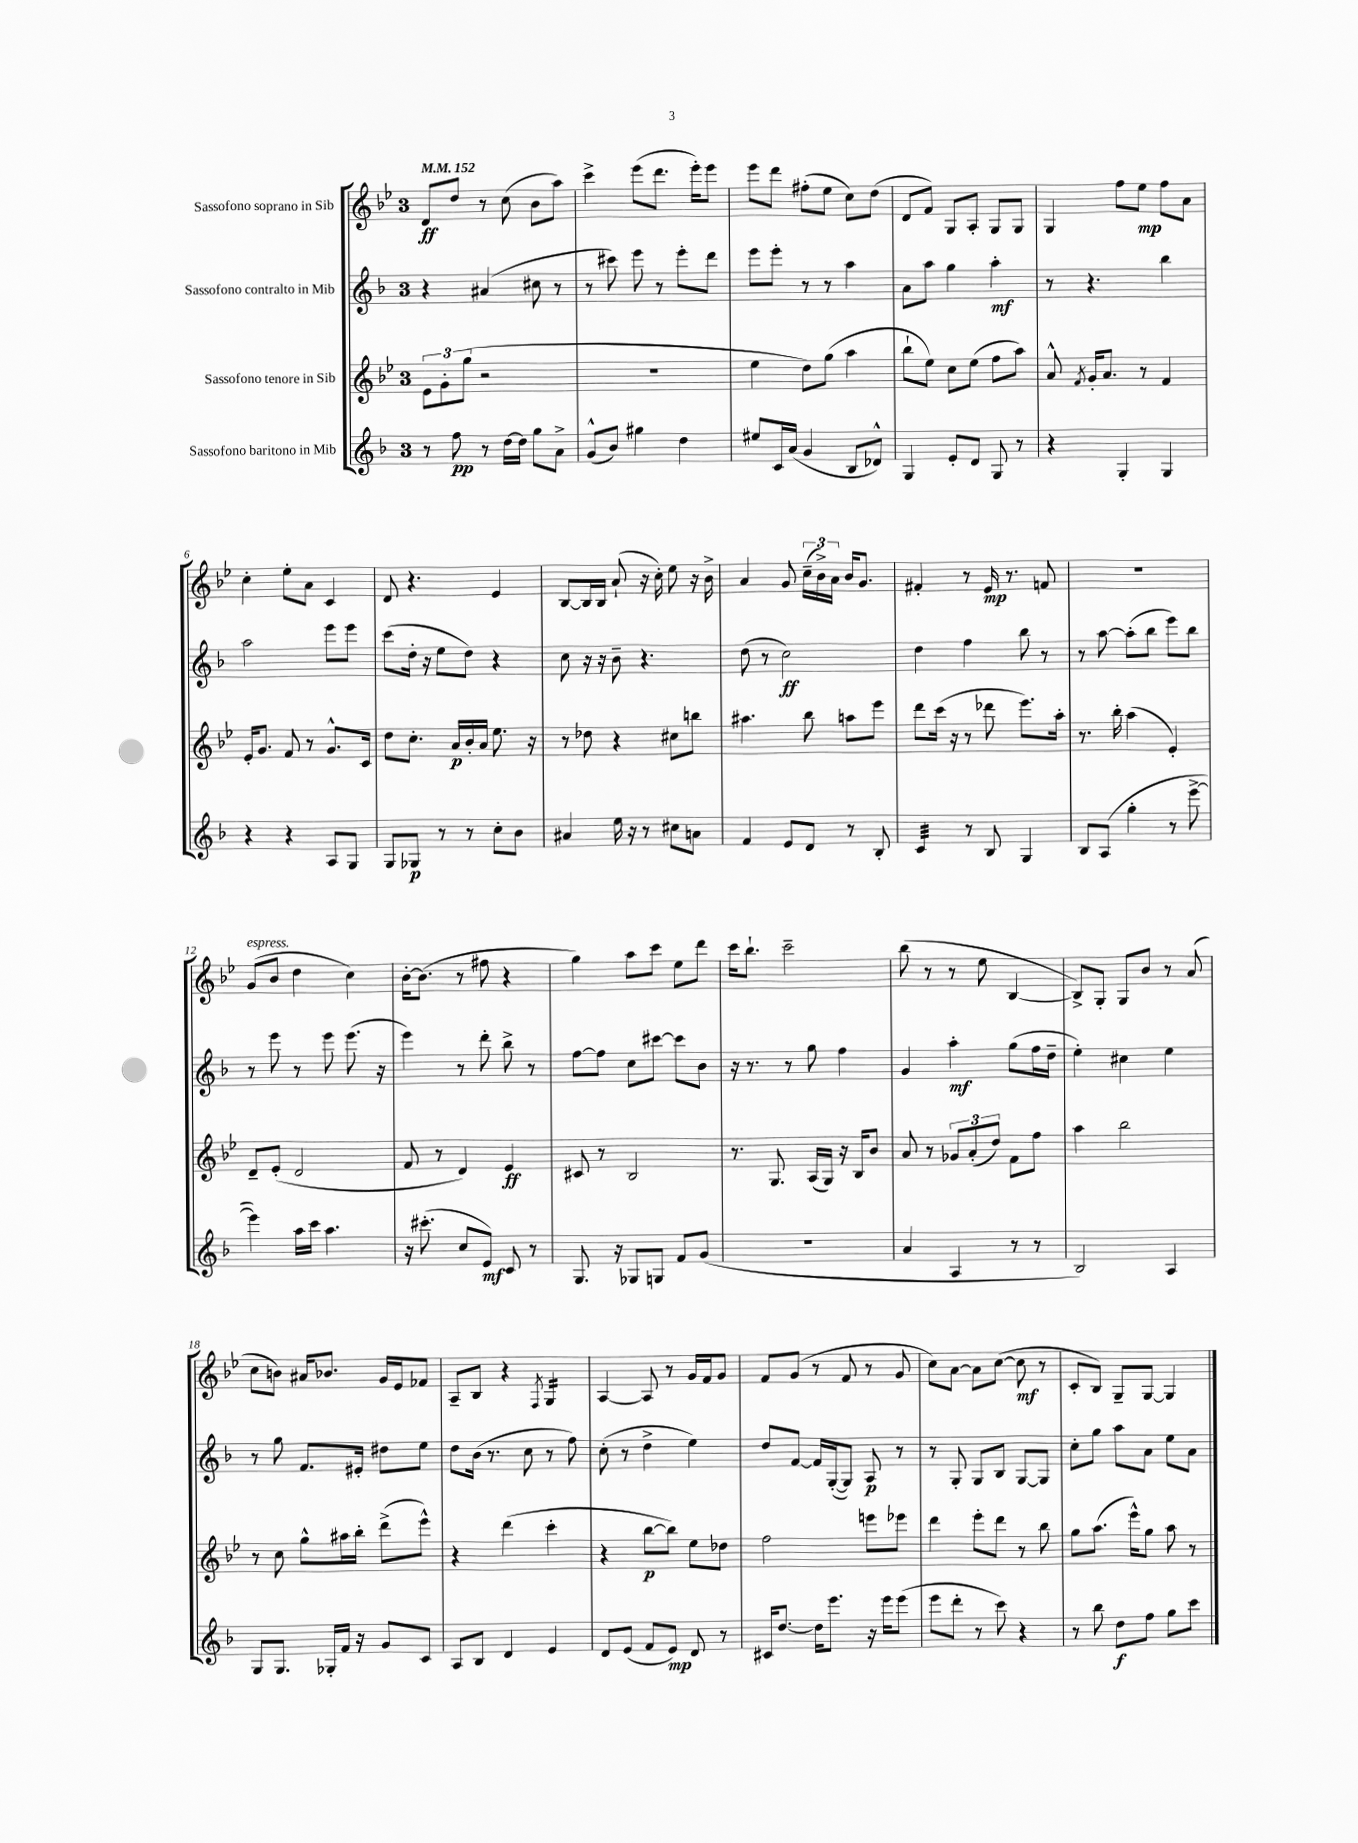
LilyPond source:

<<
\new StaffGroup <<
\new Staff = "s0" \with { instrumentName = "Sassofono soprano in Sib" } {
    \clef treble \key bes \major \once \override Staff.TimeSignature.style = #'single-digit \time 3/4 \tempo 4 = 152
    \autoBeamOff d'8[\ff d''8] r8 c''8( bes'8[ a''8]) |
    c'''4-> ees'''8[( d'''8.] ees'''16[-.) ees'''8] |
    ees'''8[ d'''8] fis''8[-.( ees''8] c''8[) d''8]( |
    d'8[ f'8]) g8[ a8]-. g8[ g8] |
    g4 f''8[ ees''8]\mp f''8[ a'8] |
    c''4-. ees''8[-. a'8] c'4 |
    d'8 r4. ees'4 |
    bes8[~ bes16 bes16] a'8-!( r16 c''16-.) ees''8 r16 bes'16-> |
    a'4 g'8 \tuplet 3/2 { c''16[--( bes'16->) a'16] } bes'16[ g'8.] |
    fis'4-. r8 ees'16\mp r8. f'8 |
    R2. |
    g'8[^\markup { \italic "espress." }( bes'8] d''4 c''4) |
    bes'16[~-. bes'8.]( r8 fis''8 r4 |
    g''4) a''8[ c'''8] ees''8[ d'''8] |
    c'''16[ bes''8.]-! c'''2-- |
    bes''8( r8 r8 ees''8 bes4~ |
    bes8[->) g8]-. g8[ bes'8] r8 a'8( |
    c''8[ b'8]) ais'16[ bes'8.] g'16[ ees'16 fes'8] |
    a8[-- bes8] r4 \acciaccatura { f8 } g4:16 |
    a4~ a8 r8 g'16[ f'16 g'8] |
    f'8[ g'8]( r8 f'8 r8 g'8 |
    c''8[) a'8]~ a'8[ c''8]~( c''8\mf r8 |
    c'8[-. bes8]) g8[-- g8]~ g4 \bar "|." |
}
\new Staff = "s1" \with { instrumentName = "Sassofono contralto in Mib" } {
    \clef treble \key f \major \once \override Staff.TimeSignature.style = #'single-digit \time 3/4
    \autoBeamOff r4 ais'4( cis''8 r8 |
    r8 cis'''8) e'''8 r8 e'''8[-. d'''8] |
    e'''8[ e'''8]-. r8 r8 a''4 |
    a'8[ a''8] g''4 a''4-.\mf |
    r8 r4. bes''4 |
    a''2 e'''8[ e'''8] |
    c'''8[( d''16]-. r16 e''8[ d''8]) r4 |
    c''8 r16 r16 bes'8-- r4. |
    d''8( r8 c''2\ff) |
    d''4 f''4 bes''8 r8 |
    r8 a''8~ a''8[-.( bes''8] e'''8[) bes''8] |
    r8 e'''8 r8 e'''8 e'''8.( r16 |
    e'''4) r8 d'''8-. bes''8-> r8 |
    f''8[~ f''8] c''8[ cis'''8]~ cis'''8[ bes'8] |
    r16 r8. r8 g''8 f''4 |
    g'4 a''4-.\mf g''8[( f''16 d''16]-- |
    e''4-.) cis''4 e''4 |
    r8 g''8 f'8.[ eis'16]-. dis''8[ e''8] |
    d''8[ bes'16]( r8. c''8 r8 f''8) |
    c''8-.( r8 d''4-> e''4) |
    d''8[ f'8]~ f'16[ g16~-.( g8]) a8\p r8 |
    r8 g8-. g8[ bes8] g8[~ g8] |
    c''8[-. g''8] a''8[ a'8] e''8[ a'8] \bar "|." |
}
\new Staff = "s2" \with { instrumentName = "Sassofono tenore in Sib" } {
    \clef treble \key bes \major \once \override Staff.TimeSignature.style = #'single-digit \time 3/4
    \autoBeamOff \tuplet 3/2 { ees'8[ g'8-. g''8]( } r2 |
    R2. |
    ees''4 d''8[) g''8]( a''4 |
    bes''8[-! ees''8]) c''8[ ees''8]( f''8[ a''8]) |
    a'8-^ \acciaccatura { f'8 } g'16[-. a'8.] r8 f'4 |
    ees'16[-. g'8.] f'8 r8 g'8.[-^ c'16] |
    d''8[ c''8.]-. a'16[\p bes'16-. a'16] ees''8. r16 |
    r8 des''8 r4 cis''8[ b''8] |
    ais''4. bes''8 a''8[ ees'''8] |
    d'''8[ c'''16]( r16 r8 des'''8 ees'''8.[) a''16]-. |
    r8. bes''16-. a''4( ees'4-.) |
    d'8[-- ees'8]-.( d'2 |
    f'8 r8 d'4) ees'4\ff |
    cis'8 r8 bes2 |
    r8. g8. a16[( g16]) r16 bes16[ bes'8] |
    a'8 r8 \tuplet 3/2 { ges'8[ a'8-.( d''8]) } f'8[ f''8] |
    a''4 bes''2 |
    r8 c''8 g''8[-^ ais''16 bes''16]-. d'''8[->( ees'''8]-^) |
    r4 d'''4( c'''4-. |
    r4 bes''8[~\p bes''8]) ees''8[ des''8] |
    f''2 e'''8[ ees'''8] |
    d'''4 ees'''8[-. d'''8] r8 bes''8 |
    g''8[ a''8.]( ees'''16[-^) g''8] a''8 r8 \bar "|." |
}
\new Staff = "s3" \with { instrumentName = "Sassofono baritono in Mib" } {
    \clef treble \key f \major \once \override Staff.TimeSignature.style = #'single-digit \time 3/4
    \autoBeamOff r8 f''8\pp r8 d''16[~ d''16] g''8[ a'8]-> |
    g'8[-^( bes'8]) gis''4 d''4 |
    eis''8[ c'16 a'16]( g'4 bes8[ des'8]-^) |
    g4 e'8[-. d'8] g8 r8 |
    r4 g4-. g4 |
    r4 r4 a8[ g8] |
    g8[ ges8]\p r8 r8 c''8[-. bes'8] |
    ais'4 e''16 r16 r8 cis''8[ a'8] |
    f'4 e'8[ d'8] r8 bes8-. |
    c'4:32 r8 bes8 g4 |
    bes8[ a8]( g''4-. r8 e'''8~-> |
    e'''4) a''16[ c'''16] a''4. |
    r16 cis'''8.-.( c''8[ e'8]\mf) c'8 r8 |
    g8. r16 ges8[ g8] f'8[ g'8]( |
    R2. |
    a'4 a4 r8 r8 |
    bes2) a4 |
    g8[ g8.] ges16[-. f'16] r16 g'8[ c'8] |
    a8[ bes8] d'4 e'4 |
    d'8[ e'8]( f'8[ e'8]\mp) d'8 r8 |
    cis'16[ d''8.]~ d''16[ e'''8.] r16 e'''16[ e'''8]( |
    e'''8[ d'''8]-. r8 c'''8) r4 |
    r8 bes''8 d''8[\f f''8] g''8[ c'''8] \bar "|." |
}
>>
>>
